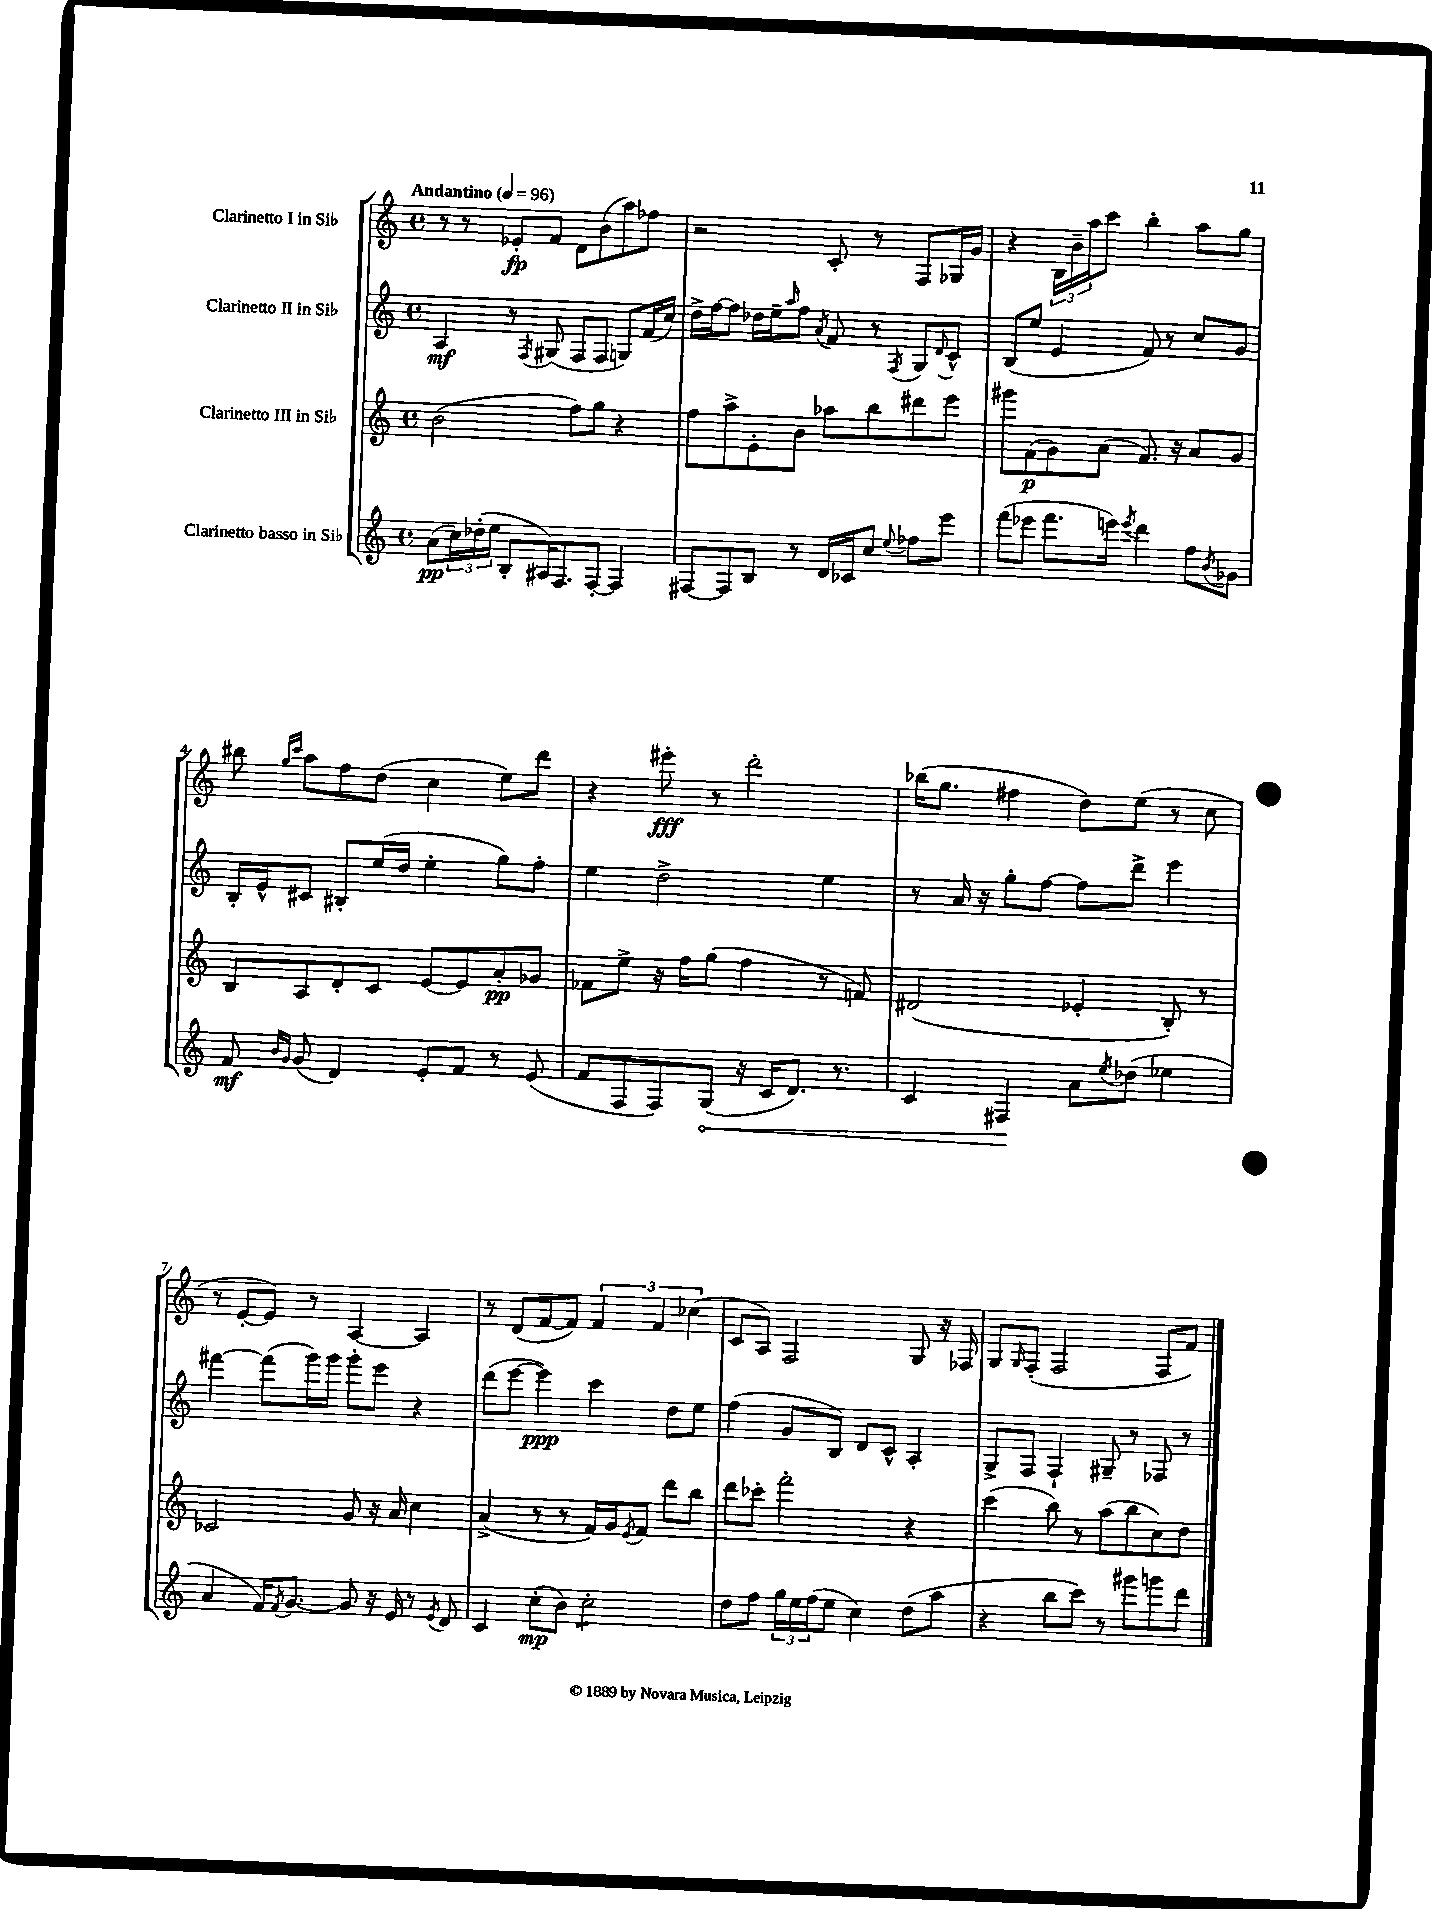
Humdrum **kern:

**kern	**kern	**kern	**kern
*staff4	*staff3	*staff2	*staff1
*clefG2	*clefG2	*clefG2	*clefG2
*k[]	*k[]	*k[]	*k[]
*M4/4	*M4/4	*M4/4	*M4/4
*met(c)	*met(c)	*met(c)	*met(c)
*MM96	*MM96	*MM96	*MM96
(8a	(2b	4A	8r
24cc)	.	.	8r
(24dd-'	.	.	.
24ee	.	.	.
8B'	.	8r	8e-'
.	.	8qF	.
16A#)	.	(8G#	8f
8.F	.	.	.
.	8ff)	8F	8d
[8F'	8gg	8F	(8b
4F]	4r	8G)	8aa)
.	.	(16f	8ff-
.	.	16cc)	.
=	=	=	=
[8F#	8ff	16dd^	2r
.	.	[16ff	.
8F#]	8aa^	8ff]	.
8B	8e'	16dd-	.
.	.	16ee~	.
.	.	16qqaa	.
8r	8b	8ff	.
.	.	8qa	.
16d	8aa-	8f	8c'
16c-	.	.	.
8cc	8bb	8r	8r
8qqee	.	8qF	.
8ff-	8ddd#	8G	8F
.	.	8qqd	.
8eee	8eee	8c^^	16G-
.	.	.	16g
=	=	=	=
(8fff	8ggg#	(8B	4r
8eee-	(8f	8ee	.
8.fff	8g)	4e	24B
.	.	.	24b~
.	.	.	24aa
.	(8a	.	8ccc
16eee)	.	.	.
8qeee	.	.	.
4ddd	8.f)	8f)	4bb'
.	.	8r	.
.	16r	.	.
8ff	8a	8cc	8aa
8qb	.	.	.
8g-	8g	8g	8gg
=	=	=	=
8f	8B	16B'	8bb#
.	.	16e^^	.
16qqb	.	.	16qqgg
16qqg	.	.	16qqccc
(8g	8A	8c#	8aa
4d)	8d'	8B#'	8ff
.	8c	(16ee	(8dd
.	.	16dd	.
8e'	[8e	4ee'	4cc
8f	8e]	.	.
8r	8a'	8gg)	8ee)
(8e	8g-	8ff'	8ddd
=	=	=	=
8f	8f-	4ee	4r
8F	8ee^	.	.
8F)	16r	2dd^	8eee#'
.	16ff	.	.
(8G	(8gg	.	8r
16r	4ff	.	2ddd'
16c	.	.	.
8.d)	.	.	.
.	8r	4ee	.
8.r	.	.	.
.	8f)	.	.
=	=	=	=
4c	(2d#	8r	(16bb-
.	.	.	8.gg
.	.	16a	.
.	.	16r	.
4F#	.	8gg'	4ff#
.	.	[8ff	.
8a	4e-'	8ff]	8dd)
8qee	.	.	.
(8dd-	.	8ddd^	(8ee
4ee-	8B')	4eee	8r
.	8r	.	8cc
=	=	=	=
4a	2c-	[4fff#	8r
.	.	.	[8e'
16f)	.	(8fff#]	8e])
8qf	.	.	.
[8.g	.	.	.
.	.	16ggg)	8r
.	.	16ggg	.
8g]	8g	8ggg'	[4A
16r	16r	8eee	.
16e	16a	.	.
8r	4cc	4r	4A]
8qe	.	.	.
8d	.	.	.
=	=	=	=
4c	(4a^	(8ddd	8r
.	.	[8eee	(8d
(8cc'	8r	4eee])	[8f
8b)	8r	.	8f])
2cc'	16f)	4ccc	6f
.	16g	.	.
.	8qe	.	.
.	8f	.	.
.	.	.	6f
.	8ddd	8dd	.
.	.	.	(6cc-
.	8bb	8ee	.
=	=	=	=
8dd	8ddd	(4ff	8c
8ff	8ccc-'	.	8A)
24gg	2fff'	8g	2F
24ee	.	.	.
(24ff	.	.	.
8ee	.	8B)	.
4cc)	.	8d	.
.	.	8c^^	.
(8dd	4r	4A'	8G
8aa	.	.	16r
.	.	.	16F-
=	=	=	=
4r	(4ccc	8G^	8G
.	.	.	16qqG
.	.	8F	(8F'
8bb	8bb)	4F`	2F
8ccc)	8r	.	.
8r	(8aa	8G#~	.
8ggg#	8bb	8r	.
8ggg	8cc)	8F-	8F
8ddd	8dd	8r	8f)
==	==	==	==
*-	*-	*-	*-
